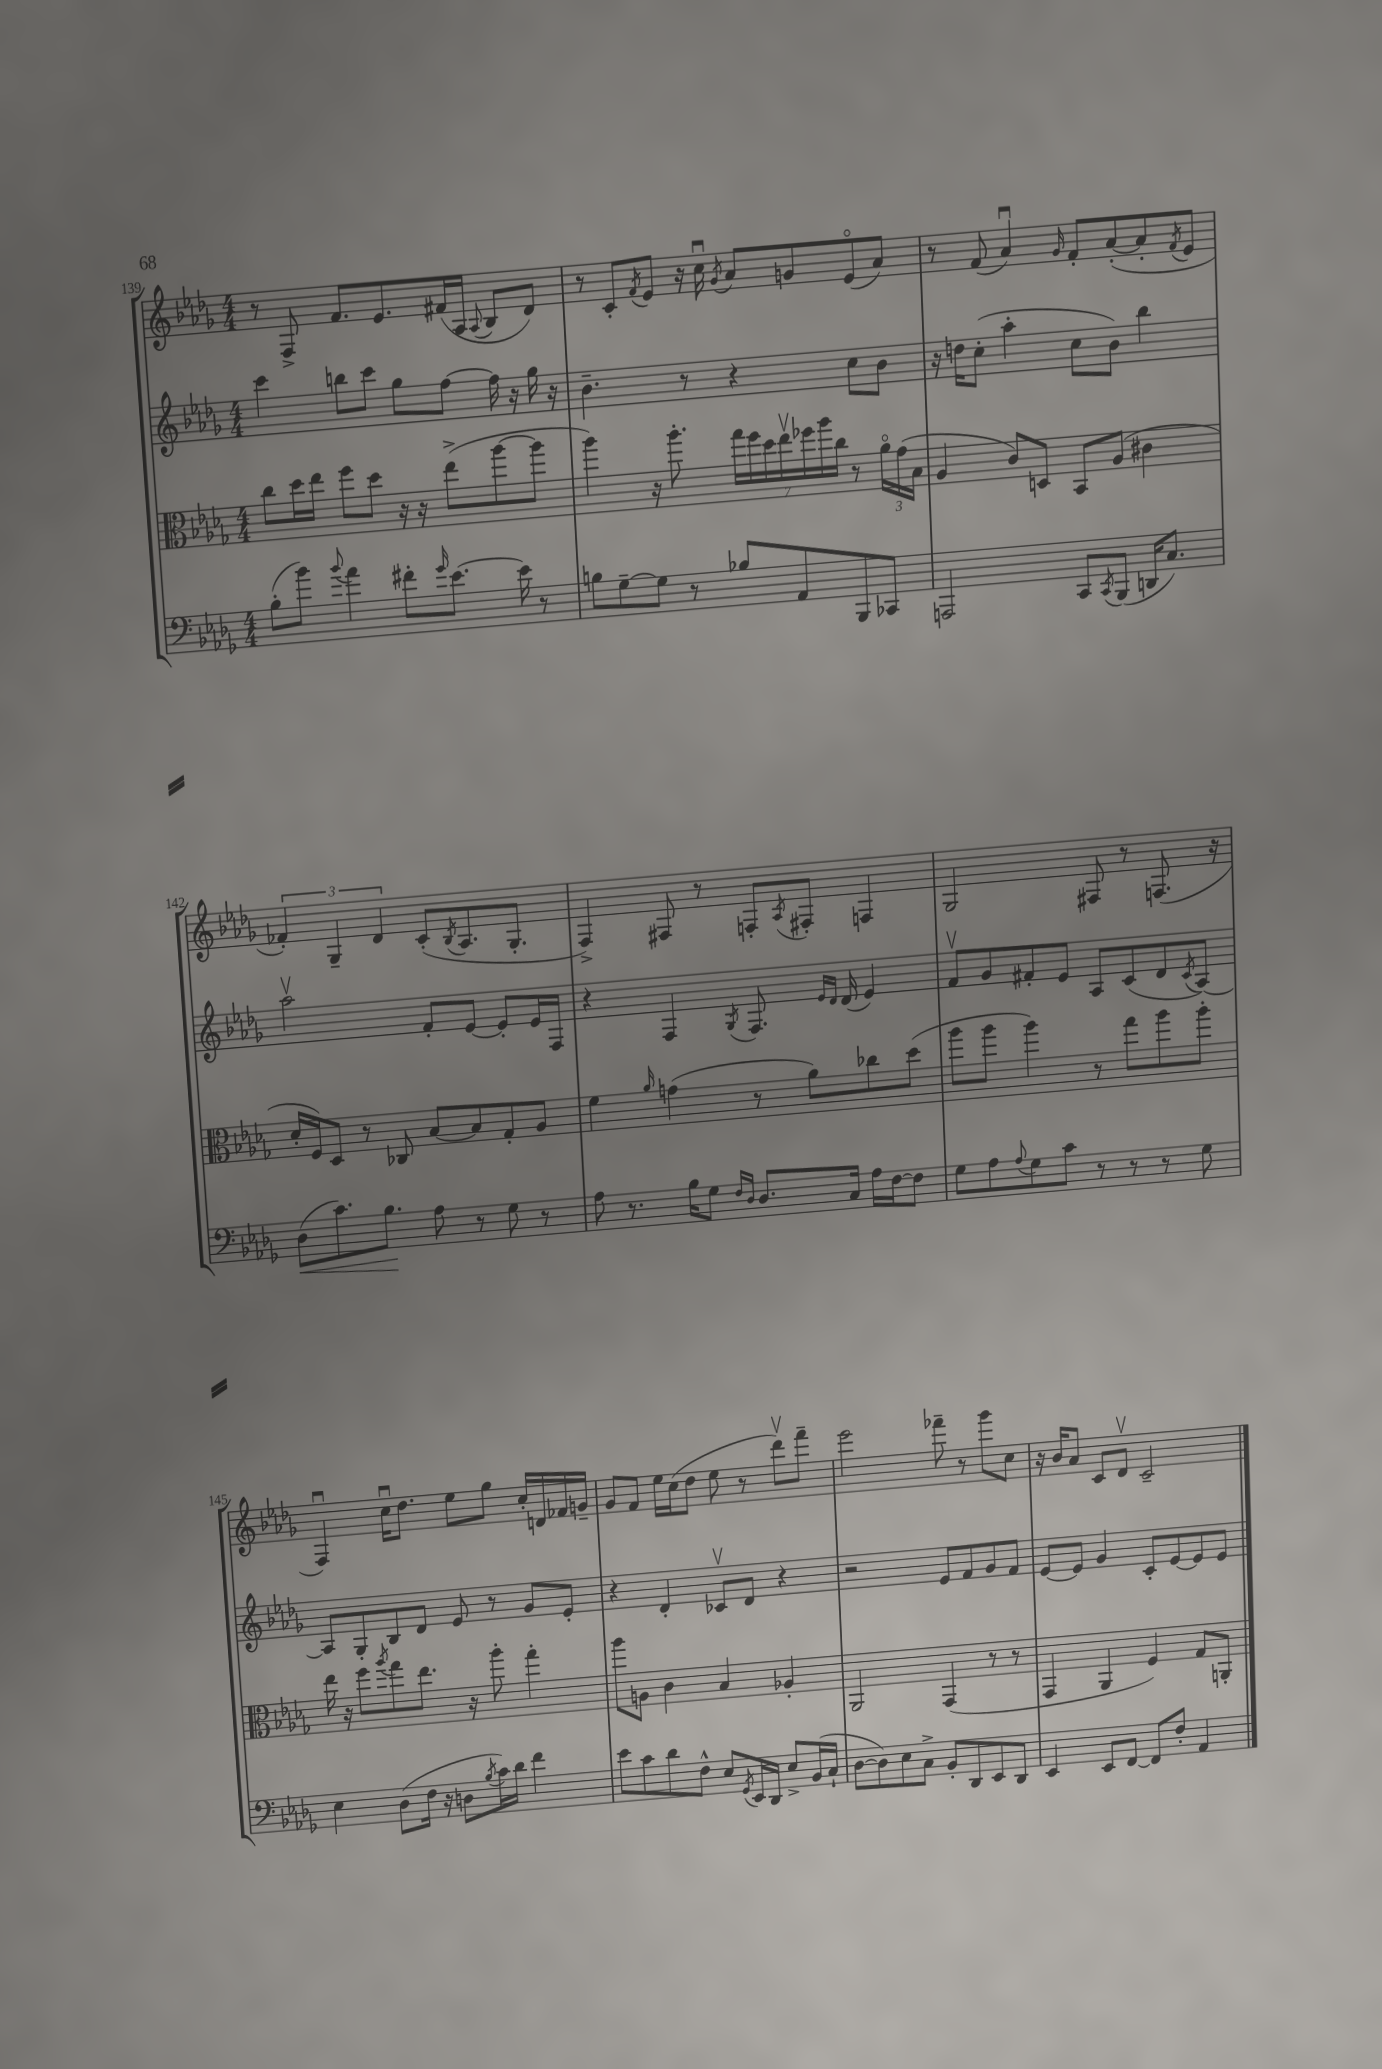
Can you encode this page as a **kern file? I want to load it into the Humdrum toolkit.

**kern	**kern	**kern	**kern
*staff4	*staff3	*staff2	*staff1
*clefF4	*clefC3	*clefG2	*clefG2
*k[b-e-a-d-g-]	*k[b-e-a-d-g-]	*k[b-e-a-d-g-]	*k[b-e-a-d-g-]
*M4/4	*M4/4	*M4/4	*M4/4
(8B-'	8cc	4ccc	8r
8b-)	16dd-	.	8F^
.	16ee-	.	.
8qqb-	.	.	.
4a-	8ff	8bb	8.f
.	8dd-	8ccc	.
.	.	.	8.e-
8f#'	16r	8gg-	.
.	16r	.	.
16qqg-	.	.	.
[8.e-	(8ee-^	[8ff	(16f#
.	.	.	16A-
.	.	.	8qqA-
.	[8aa-	16ff]	8B-
16e-]	.	16r	.
8r	8aa-]	16gg-	8d-)
.	.	16r	.
=	=	=	=
8B	4aa-)	4.b-~	8r
[8G-~	.	.	8c'
.	.	.	8qf
8G-]	16r	.	8e-
.	8.aa-'	.	.
8r	.	8r	16r
.	.	.	16ccu
.	.	.	8qg-
8B-	28gg-	4r	8a-
.	28ff	.	.
.	28dd-	.	.
.	28ee-v	.	.
8AA-	.	.	8g
.	28ff-	.	.
.	28aa-	.	.
.	28cc	.	.
8BBB-	8r	8cc	(8e-o
8CC-	24a-o	8b-	8a-)
.	(24g-	.	.
.	24B-	.	.
=	=	=	=
2AAA	4A-	16r	8r
.	.	16dd	.
.	.	(8cc'	(8f
.	8c)	4aa-'	4a-u)
.	8D	.	.
.	.	.	16qqg-
8CC	8BB-	8cc	8f'
8qCC	.	.	.
(8BBB-	(8A-	8b-)	([8a-'
16DD	4c#	4bb-	8a-']
8.C)	.	.	.
.	.	.	8qf
.	.	.	8e-
=	=	=	=
(8D-	16d-'	2aa-v	6f-')
.	16F)	.	.
8.c)	8D-	.	.
.	.	.	6G-~
.	8r	.	.
8.B-	.	.	.
.	.	.	6d-
.	8C-	.	.
8A-	[8B-	8f'	(8c'
.	.	.	8qB-
8r	8B-]	[8e-	8.A-
8G-	8G-'	8e-']	.
.	.	.	8.G-'
8r	8A-	16e-	.
.	.	16F	.
=	=	=	=
8A-	4f	4r	4F^)
8.r	.	.	.
.	16qqa-	.	.
.	(4g	4F	8F#
16B-	.	.	.
8G-	.	.	8r
16qqF	.	.	.
16qqD-	.	8qG-	.
8.D-	8r	8.F	8F'
.	.	.	8qA-
.	8a-)	.	8F#'
.	.	16qqe-	.
.	.	16qqd-	.
16C	.	(16d-	.
16A-	8cc-	4e-)	4F
[16F	.	.	.
8F]	(8dd-	.	.
=	=	=	=
8G-	8aa-	8fv	2G-
8A-	8aa-	8g-	.
8qqA-	.	.	.
8G-	4aa-)	8f#'	.
8c	.	8e-	.
8r	8r	8A-	8F#
8r	8gg-	(8c	8r
8r	8aa-	8d-	(8.F
.	.	8qc	.
8G-	8aa-'	[8A-)	.
.	.	.	16r
=	=	=	=
4E-	16ee-	8A-]	4Fu)
.	16r	.	.
.	8ff	8G-'	.
.	8qaa-	.	.
(8D-	8gg-	8B-	16ccu
.	.	.	8.dd-
16F	8.ee-	8d-	.
16r	.	.	.
8D	.	8e-	8ee-
.	16r	.	.
8qB-	.	.	.
16c)	8aa-'	8r	8gg-
16d-	.	.	.
4f	4gg-'	8g-	16cc'
.	.	.	16d
.	.	8e-'	16f-
.	.	.	16g~
=	=	=	=
8e-	8aa-	4r	8g-
8c	8A	.	8f
8d-	4c	4d-'	16ee-
.	.	.	(16cc
8F^^	.	.	8dd-
8E-	4B-	8c-v	8ee-
8qGG-	.	.	.
16EE-	.	8d-	8r
16DD-	.	.	.
8E-^	4A-'	4r	8ddd-v)
(16BB-	.	.	8fff~
16C`	.	.	.
=	=	=	=
[8D-	2AA-	2r	2eee-
8D-])	.	.	.
8E-	.	.	.
8C^	.	.	.
8BB-'	(4GG-	8e-	8fff-~
8DD-	.	8f	8r
8EE-	8r	8g-	8ggg-
8DD-	8r	8f	8cc
=	=	=	=
4EE-	4GG-	[8e-	16r
.	.	.	16b-
.	.	8e-]	8a-
8EE-	4AA-	4g-	8c
[8FF	.	.	8d-v
8FF]	4F)	8c'	2c~
8F'	.	[8e-	.
4AA-	8G-	8e-]	.
.	8AA'	8e-	.
==	==	==	==
*-	*-	*-	*-
